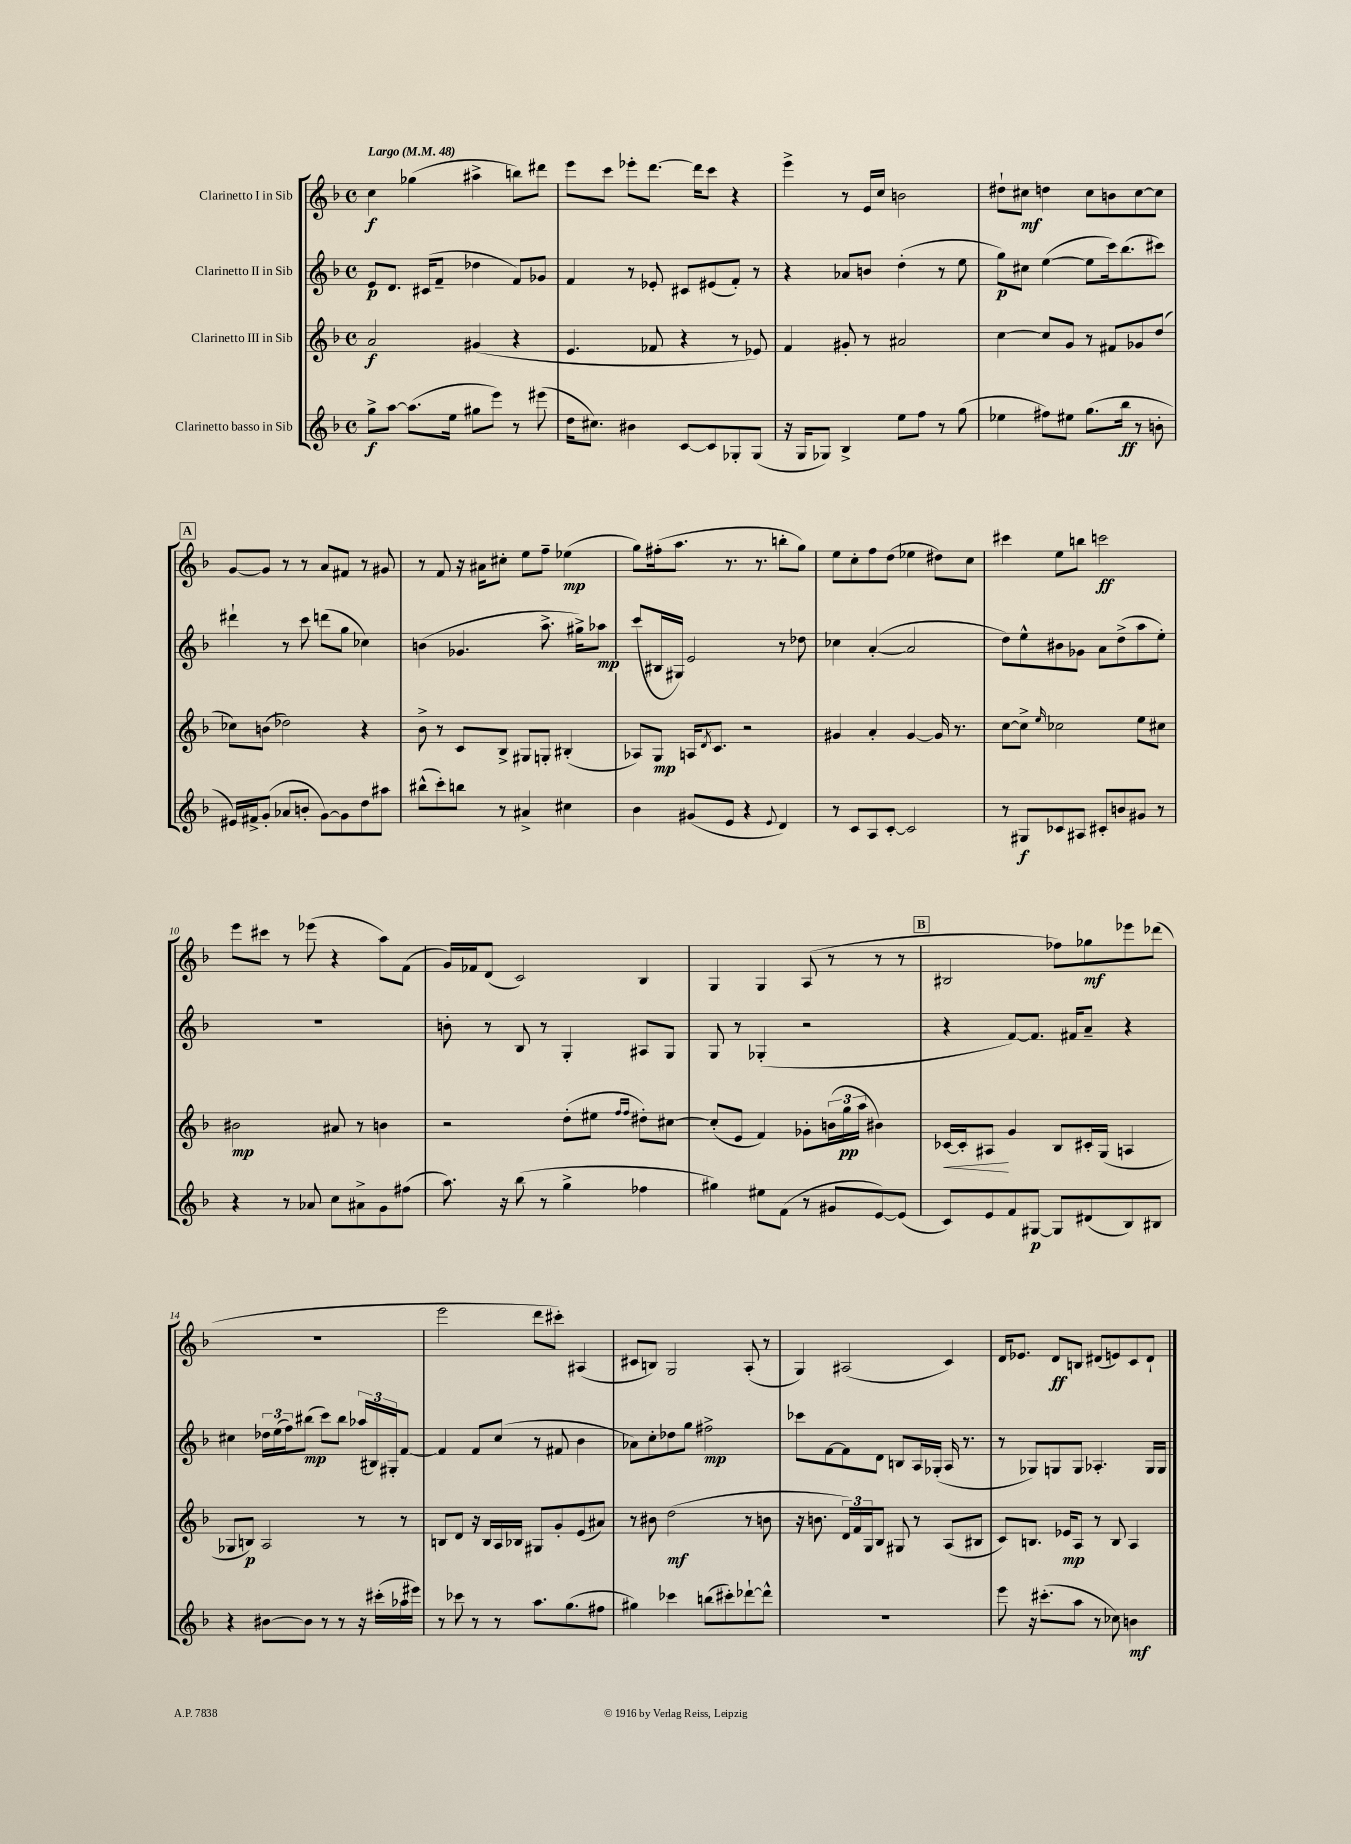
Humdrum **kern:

**kern	**dynam	**kern	**dynam	**kern	**dynam	**kern	**dynam
*part4	*part4	*part3	*part3	*part2	*part2	*part1	*part1
*staff4	*staff4	*staff3	*staff3	*staff2	*staff2	*staff1	*staff1
*I"Clarinetto basso in Sib	*	*I"Clarinetto III in Sib	*	*I"Clarinetto II in Sib	*	*I"Clarinetto I in Sib	*
*clefG2	*	*clefG2	*	*clefG2	*	*clefG2	*
*k[b-]	*	*k[b-]	*	*k[b-]	*	*k[b-]	*
*M4/4	*	*M4/4	*	*M4/4	*	*M4/4	*
*met(c)	*	*met(c)	*	*met(c)	*	*met(c)	*
*MM48	*	*MM48	*	*MM48	*	*MM48	*
=1	=1	=1	=1	=1	=1	=1	=1
!	!	!	!	!	!	!LO:TX:a:B:t=Largo	!
8gg^\L	f	2a/	f	8e/L	p	4cc\	f
[8aa\J	.	.	.	8.d/J	.	.	.
(8.aa\L]	.	.	.	.	.	(4gg-X\	.
.	.	.	.	(16c#X/KL	.	.	.
.	.	.	.	8f~/J	.	.	.
16ee\Jk	.	.	.	.	.	.	.
8gg#X\L	.	(4g#X/	.	4dd-X\	.	4aa#X^\	.
8eee\J)	.	.	.	.	.	.	.
8r	.	4r	.	8f/L)	.	8bbn\L)	.
(8eee#X\	.	.	.	8g-X/J	.	8ddd#X\J	.
=2	=2	=2	=2	=2	=2	=2	=2
16dd\KL	.	4.e/	.	4f/	.	8eee\L	.
8.cc#X\J)	.	.	.	.	.	.	.
.	.	.	.	.	.	8ccc\J	.
4b#X\	.	.	.	8r	.	8eee-X'\L	.
.	.	8f-X/	.	8e-X'/	.	[8.ddd\J	.
[8c/L	.	4r	.	8c#X/L	.	.	.
.	.	.	.	.	.	16ddd\KL]	.
8c/]	.	.	.	(8e#X/	.	8ccc\J	.
8G-X'/	.	8r	.	8f'/J)	.	4r	.
(8G-/J	.	8e-X/)	.	8r	.	.	.
=3	=3	=3	=3	=3	=3	=3	=3
16r	.	4f/	.	4r	.	4eee^\	.
16G/KL	.	.	.	.	.	.	.
8G-X/J)	.	.	.	.	.	.	.
4B-^/	.	8g#X'/	.	8a-X/L	.	8r	.
.	.	8r	.	8bn/J	.	16e/LL	.
.	.	.	.	.	.	16cc/JJ	.
8ee\L	.	2a#X/	.	(4dd'\	.	2bn\	.
8ff\J	.	.	.	.	.	.	.
8r	.	.	.	8r	.	.	.
(8gg\	.	.	.	8ee\	.	.	.
=4	=4	=4	=4	=4	=4	=4	=4
4ee-X\	.	[4cc\	.	8gg\L)	p	8dd#X`\L	.
.	.	.	.	8cc#X\J	.	8cc#X\J	mf
8ff#X\L)	.	8cc/L]	.	([4ee\	.	4ddn\	.
8ee#X\J	.	8g/J	.	.	.	.	.
(8.gg\L	.	8r	.	8ee\L]	.	8cc#\L	.
.	.	8f#X/L	.	16ccc\k)	.	8bn\	.
16bb-\Jk	ff	.	.	(8.bb-\	.	.	.
8r	.	8g-X/	.	.	.	[8cc#\	.
8bn'\	.	(8dd/J	.	8ccc#X\J)	.	8cc#\J]	.
!!LO:LB:g=z
!!LO:REH:place=s1:t=A
=5	=5	=5	=5	=5	=5	=5	=5
16e#X/LL)	.	8cc-X\L)	.	4ddd#X`\	.	[8g/L	.
16f#X^/J	.	.	.	.	.	.	.
(8g'/J	.	(8bn\J	.	.	.	8g/J]	.
8a-X/L	.	2dd-X\)	.	8r	.	8r	.
8bn'/J	.	.	.	8ccc\	.	8r	.
[8g\L)	.	.	.	(8dddn\L	.	8a/L	.
8g\]	.	.	.	8gg\J	.	8f#X/J	.
8dd\	.	4r	.	4cc-X\)	.	8r	.
8aa#X\J	.	.	.	.	.	8g#X/	.
=6	=6	=6	=6	=6	=6	=6	=6
(8bb#X^^\L	.	8b-^\	.	(4bn\	.	8r	.
8ccc'\)	.	8r	.	.	.	8f/	.
8bbn\J	.	8c/L	.	4.g-X/	.	16r	.
.	.	.	.	.	.	16a#X\KL	.
8r	.	8B-^/J	.	.	.	8cc#X'\J	.
4a#X^/	.	8G#X/L	.	.	.	8ee\L	.
.	.	8Gn'/J	.	8.aa^\	.	8ff~\J	.
4cc#X\	.	(4B#X'/	.	.	.	(4ee-X\	mp
.	.	.	.	16gg#X^\KL)	.	.	.
.	.	.	.	8aa-X\J	mp	.	.
=7	=7	=7	=7	=7	=7	=7	=7
4b-\	.	8A-X/L)	.	(8ccc/L	.	8gg\L)	.
.	.	8G/J	mp	16B#X/L	.	(16ff#X'\k	.
.	.	.	.	16G#X/JJ)	.	8.aa\J	.
(8g#X/L	.	16An/KL	.	2e/	.	.	.
.	.	8qd/	.	.	.	.	.
.	.	8.c/J	.	.	.	.	.
8e/J	.	.	.	.	.	8.r	.
4r	.	2r	.	.	.	.	.
.	.	.	.	.	.	8.r	.
8qqe/	.	.	.	.	.	.	.
4d/)	.	.	.	8r	.	8bbn'\L	.
.	.	.	.	8dd-X\	.	8gg\J)	.
=8	=8	=8	=8	=8	=8	=8	=8
8r	.	4g#X/	.	4cc-X\	.	8ee\L	.
8c/L	.	.	.	.	.	8cc'\	.
8A/	.	4a'/	.	([4a'/	.	8ff\	.
[8c'/J	.	.	.	.	.	(8dd\J	.
2c/]	.	[4g#/	.	2a/]	.	4ee-X\	.
.	.	16g#/]	.	.	.	8dd#X\L)	.
.	.	8.r	.	.	.	.	.
.	.	.	.	.	.	8cc\J	.
=9	=9	=9	=9	=9	=9	=9	=9
8r	.	[8cc\L	.	8dd\L)	.	4ccc#X\	.
8G#X/L	f	8cc^\J]	.	8ee^^\	.	.	.
.	.	16qqee/	.	.	.	.	.
8c-X/	.	2cc-X\	.	8b#X\	.	8ee\L	.
8A#X/J	.	.	.	8g-X\J	.	8bbn\J	.
8c#X'/L	.	.	.	8a\L	.	2cccn\	ff
8bn/	.	.	.	(8dd^\	.	.	.
8g#X/J	.	8ee\L	.	8aa\	.	.	.
8r	.	8cc#X\J	.	8ee'\J)	.	.	.
!!LO:LB:g=z
=10	=10	=10	=10	=10	=10	=10	=10
4r	.	2b#X\	mp	1r	.	8eee\L	.
.	.	.	.	.	.	8ccc#X\J	.
8r	.	.	.	.	.	8r	.
8a-X/	.	.	.	.	.	(8eee-X\	.
8cc\L	.	8a#X/	.	.	.	4r	.
8a#X^\	.	8r	.	.	.	.	.
8g\	.	4bn\	.	.	.	8aa\L)	.
(8ff#X\J	.	.	.	.	.	(8f\J	.
=11	=11	=11	=11	=11	=11	=11	=11
8.aa\)	.	2r	.	8bn'\	.	16g/LL)	.
.	.	.	.	.	.	16f-X/J	.
.	.	.	.	8r	.	(8d/J	.
16r	.	.	.	.	.	.	.
(8bb-\	.	.	.	8B-/	.	2c/)	.
8r	.	.	.	8r	.	.	.
4gg^\	.	(8dd'\L	.	4G'/	.	.	.
.	.	8ee#X\J	.	.	.	.	.
.	.	16qqff/LL	.	.	.	.	.
.	.	16qqff/JJ	.	.	.	.	.
4ff-X\	.	8dd#X'\L)	.	8A#X/L	.	4B-/	.
.	.	[8cc#X\J	.	8G/J	.	.	.
=12	=12	=12	=12	=12	=12	=12	=12
4gg#X\)	.	(8cc#'/L]	.	8G/	.	4G/	.
.	.	8e/J	.	8r	.	.	.
8ee#X\L	.	4f/)	.	(4G-X'/	.	4G/	.
(8f\J	.	.	.	.	.	.	.
8r	.	8g-X'\L	.	2r	.	(8A/	.
8g#X/L	.	(24bn\L	.	.	.	8r	.
.	.	24gg\	pp	.	.	.	.
.	.	24aa\JJ	.	.	.	.	.
[8e/)	.	4b#X\)	.	.	.	8r	.
(8e/J]	.	.	.	.	.	8r	.
!!LO:REH:place=s1:t=B
=13	=13	=13	=13	=13	=13	=13	=13
!	!	!	!LO:HP:b	!	!	!	!
8c/L)	.	[16c-X/LL	<	4r	.	2B#X/	.
.	.	16c-'/J]	.	.	.	.	.
8e/	.	8A#X/J	.	.	.	.	.
8f/	.	4g/	[	[8f/L)	.	.	.
[8G#X/J	p	.	.	8.f/J]	.	.	.
8G#/L]	.	8B-/L	.	.	.	8ff-X\L)	.
.	.	.	.	16f#X/KL	.	.	.
(8d#X/	.	16c#X'/L	.	8a~/J	.	8gg-X\	mf
.	.	(16G/JJ	.	.	.	.	.
8B-/)	.	4An/	.	4r	.	8eee-X\	.
8B#X/J	.	.	.	.	.	(8ddd-X\J	.
!!LO:LB:g=z
=14	=14	=14	=14	=14	=14	=14	=14
4r	.	8G-X/L	.	4cc#X\	.	1r	.
.	.	8Bn/J)	p	.	.	.	.
[8b#X\L	.	2A/	.	24dd-X\LL	.	.	.
.	.	.	.	(24ee\	.	.	.
.	.	.	.	24ff\J)	.	.	.
8b#\J]	.	.	.	(8bb#X\J	mp	.	.
8r	.	.	.	8ccc\L)	.	.	.
8r	.	.	.	8bb#\J	.	.	.
16r	.	8r	.	(24aa-X/LL	.	.	.
.	.	.	.	24B#X/)	.	.	.
(16ccc#X'\LL	.	.	.	.	.	.	.
.	.	.	.	24G#X'/J	.	.	.
16aa-X\	.	8r	.	[8f/J	.	.	.
16eee#X\JJ)	.	.	.	.	.	.	.
=15	=15	=15	=15	=15	=15	=15	=15
8r	.	8Bn/L	.	4f/]	.	2eee\	.
8ccc-X\	.	8d/J	.	.	.	.	.
8r	.	16r	.	8f/L	.	.	.
.	.	16B/LL	.	.	.	.	.
8r	.	16A/	.	(8cc/J	.	.	.
.	.	16B-X/JJ	.	.	.	.	.
8.aa\L	.	8G#X/L	.	8r	.	8ddd\L	.
.	.	8g'/	.	8f#X/	.	8ccc#X'\J)	.
(8.gg\	.	.	.	.	.	.	.
.	.	(8e/	.	4b-\	.	(4A#X/	.
8ff#X\J	.	8a#X/J)	.	.	.	.	.
=16	=16	=16	=16	=16	=16	=16	=16
4gg#X\)	.	8r	.	8a-X\L)	.	8c#X/L	.
.	.	8b#X\	.	8cc'\	.	8Bn/J)	.
4ccc-X\	.	(2dd\	mf	8dd-X\	.	2G/	.
.	.	.	.	8gg\J	.	.	.
(8bbn\L	.	.	.	2ff#X^\	mp	.	.
8ccc#X'\)	.	.	.	.	.	.	.
[8ddd-X`\	.	8r	.	.	.	(8A'/	.
8ddd-^^\J]	.	8bn\	.	.	.	8r	.
=17	=17	=17	=17	=17	=17	=17	=17
1r	.	16r	.	8ccc-X\L	.	4G/)	.
.	.	8.bn\	.	.	.	.	.
.	.	.	.	[8f\	.	.	.
.	.	24d/LL)	.	8f\]	.	(2A#X/	.
.	.	24f/	.	.	.	.	.
.	.	24G/J	.	.	.	.	.
.	.	8B-/J	.	8d\J	.	.	.
.	.	8G#X/	.	8Bn/L	.	.	.
.	.	8r	.	16A/L	.	.	.
.	.	.	.	(16G-X'/JJ	.	.	.
.	.	(8A/L	.	16A/	.	4c/)	.
.	.	.	.	8.r	.	.	.
.	.	8B#X/J	.	.	.	.	.
=18	=18	=18	=18	=18	=18	=18	=18
8eee\	.	8c/L)	.	8r	.	16d/KL	.
.	.	.	.	.	.	8.e-X/J	.
16r	.	8.Bn/J	.	8G-X/L)	.	.	.
(8.ccc#X'\L	.	.	.	.	.	.	.
.	.	.	.	8Gn/	.	8d/L	ff
.	.	16e-X/KL	mp	.	.	.	.
8aa\J	.	8A/J	.	8G/J	.	8Bn/J	.
8r	.	8r	.	4.A-X'/	.	(8d#X/L	.
8cc-X\)	.	8B/	.	.	.	8en/)	.
4bn\	mf	4A/	.	.	.	8c/	.
.	.	.	.	16G/LL	.	8d#`/J	.
.	.	.	.	16G/JJ	.	.	.
==	==	==	==	==	==	==	==
*-	*-	*-	*-	*-	*-	*-	*-
